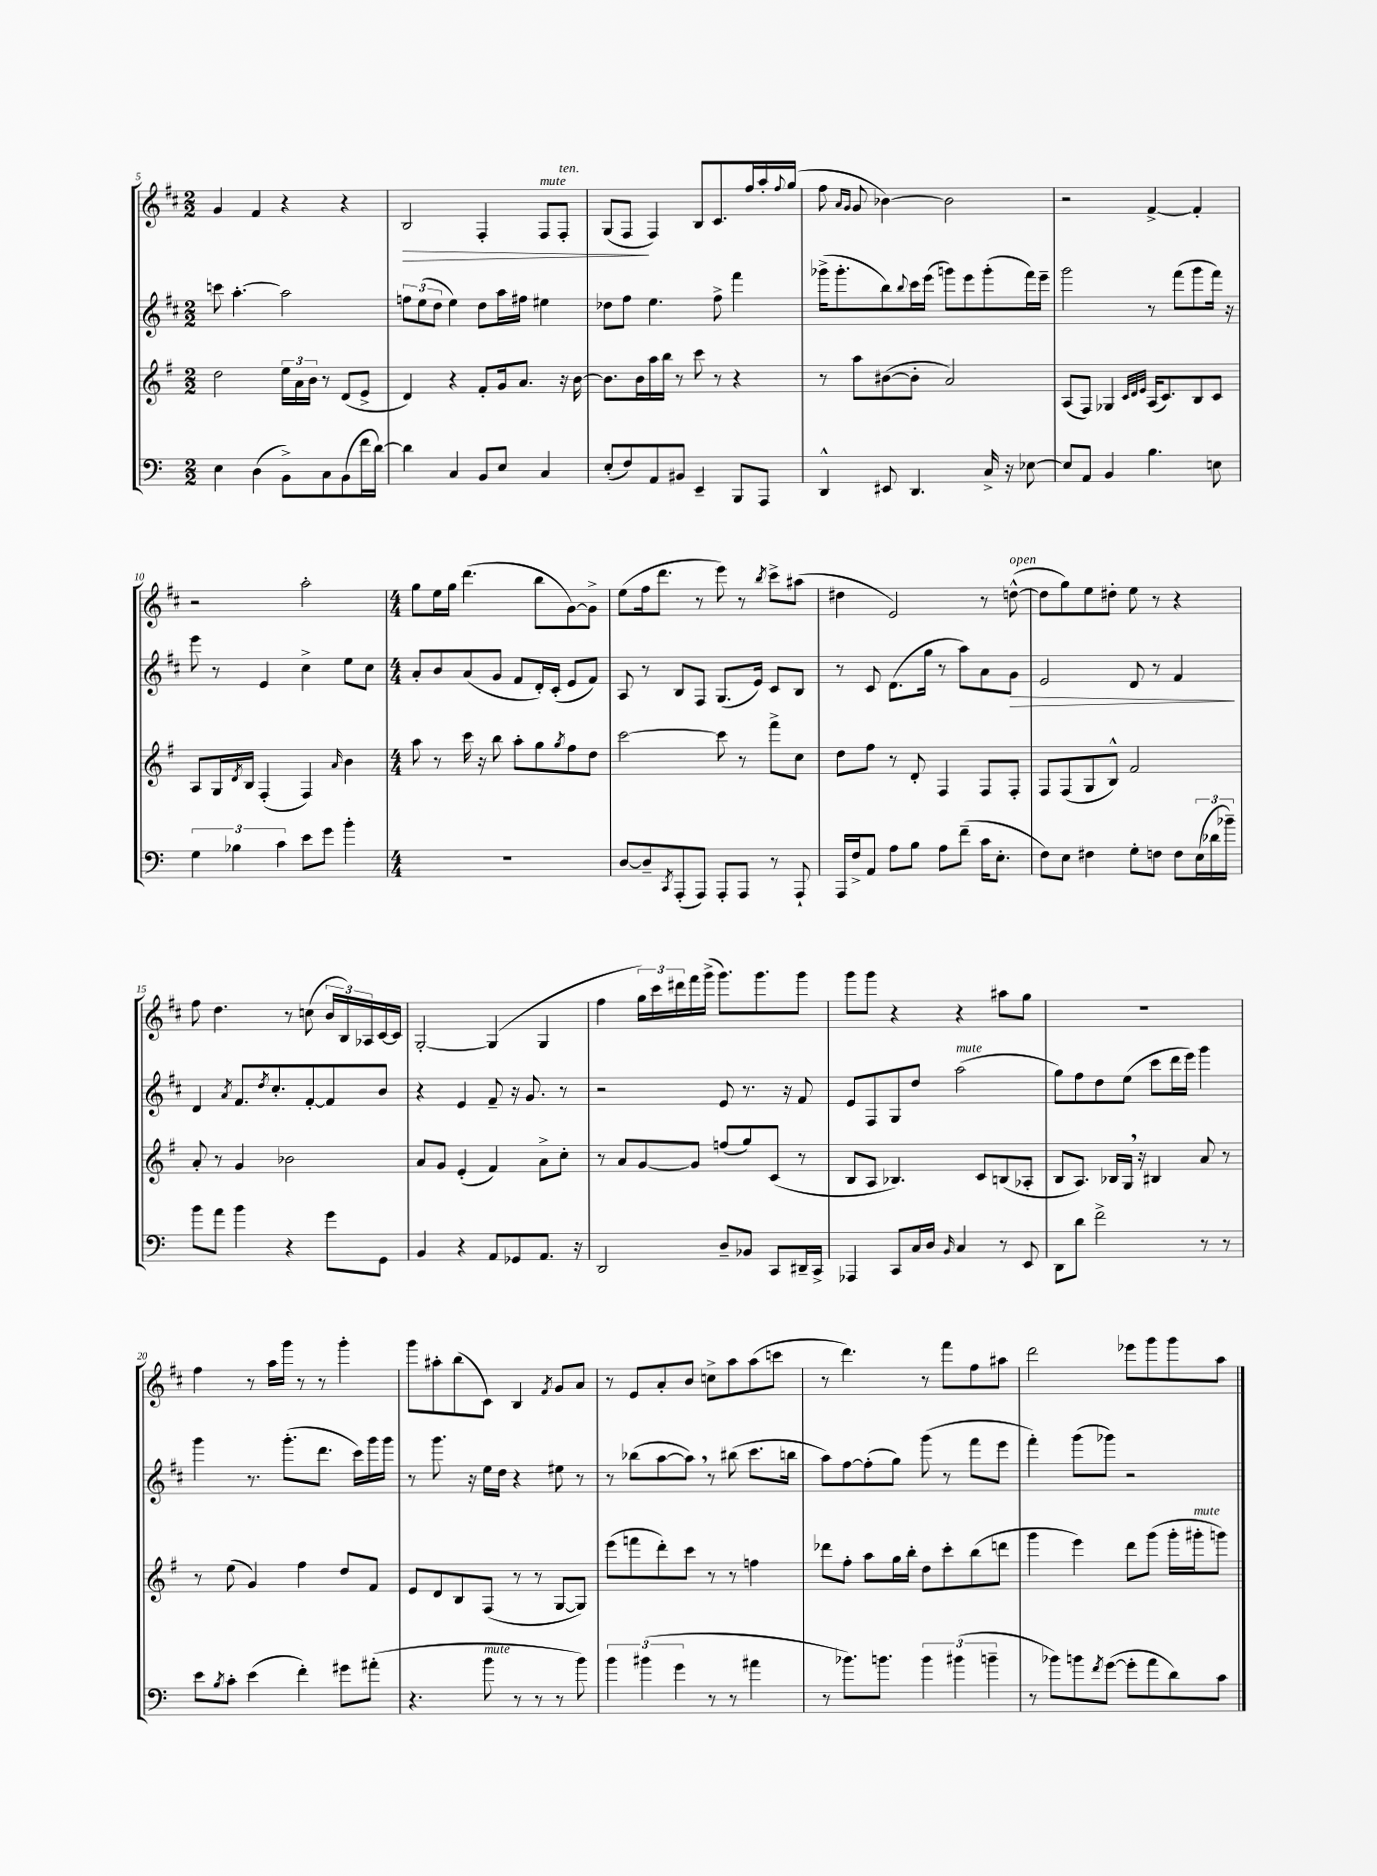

**kern	**kern	**kern	**dynam	**kern	**dynam
*part4	*part3	*part2	*part2	*part1	*part1
*staff4	*staff3	*staff2	*staff2	*staff1	*staff1
*clefF4	*clefG2	*clefG2	*	*clefG2	*
*k[]	*k[f#]	*k[f#c#]	*	*k[f#c#]	*
*M2/2	*M2/2	*M2/2	*	*M2/2	*
=5	=5	=5	=5	=5	=5
4E\	2dd\	8cccn\	.	4g/	.
.	.	[4.aa'\	.	.	.
(4D\	.	.	.	4f#/	.
8BB^\L)	24ee\LL	2aa\]	.	4r	.
.	24a\	.	.	.	.
.	24b\JJ	.	.	.	.
8C\	8r	.	.	.	.
(8BB\	(8d/L	.	.	4r	.
16f\L	8e^/J	.	.	.	.
[16d\JJ)	.	.	.	.	.
=6	=6	=6	=6	=6	=6
!	!	!	!	!	!LO:HP:b
4d\]	4d/)	12ffn\L	.	2B/	>
.	.	(12ee\	.	.	.
.	.	12dd\J	.	.	.
4C/	4r	4ee\)	.	.	.
8BB/L	8f#'/L	8dd\L	.	4F#'/	.
8E/J	16g/k	16aa\L	.	.	.
.	8.a/J	16ff#X\JJ	.	.	.
!	!	!	!	!LO:TX:a:i:t=mute	!
4C/	.	4ee#X\	.	8F#/L	.
!	!	!	!	!LO:TX:a:i:t=ten.	!
.	16r	.	.	8F#'/J	.
.	[16b\	.	.	.	.
=7	=7	=7	=7	=7	=7
(8E'/L	8.b\L]	8dd-X\L	.	(8G/L	.
8F/)	.	8ff#\J	.	8F#/J	.
.	16b\L	.	.	.	.
8AA/	16aa\	4.ee\	.	4F#/)	]
.	16bb\JJ	.	.	.	.
8BB#X/J	8r	.	.	.	.
4EE~/	8ccc\	.	.	8B/L	.
.	8r	8ff#^\	.	8.c#/	.
8BBB/L	4r	4fff#\	.	.	.
.	.	.	.	16ff#/L	.
8AAA/J	.	.	.	16aa'/	.
.	.	.	.	8qqff#/	.
.	.	.	.	(16gg/JJ	.
=8	=8	=8	=8	=8	=8
4DD^^/	8r	(16ggg-X^\KL	.	8ff#\	.
.	.	8.ggg-'\	.	.	.
.	.	.	.	16qqa/LL	.
.	.	.	.	16qqg/JJ	.
.	8aa\L	.	.	8g/	.
8EE#X/	([8b#X\	8bb\)	.	[4b-X\)	.
.	.	8qqbb/	.	.	.
4.DD/	8b#'\J]	16ccc#\L	.	.	.
.	.	(16eee\JJ	.	.	.
.	2a/)	8gggn\L)	.	2b-\]	.
.	.	8eee\	.	.	.
16C^/	.	(8ggg'\	.	.	.
16r	.	.	.	.	.
[8E-X\	.	16fff#\L)	.	.	.
.	.	16eee~\JJ	.	.	.
=9	=9	=9	=9	=9	=9
8E-/L]	(8A/L	2ggg\	.	2r	.
8AA/J	8F#/J)	.	.	.	.
4BB/	4G-X/	.	.	.	.
.	32qqc/LLL	.	.	.	.
.	32qqd/	.	.	.	.
.	32qqe/JJJ	.	.	.	.
4.B\	(16A/KL	8r	.	[4f#^/	.
.	8.c/)	.	.	.	.
.	.	(8fff#\L	.	.	.
.	8B/	8ggg\	.	4f#'/]	.
8En\	8c/J	16fff#\Jk)	.	.	.
.	.	16r	.	.	.
!!LO:LB:g=z
=10	=10	=10	=10	=10	=10
6G\	8A/L	8eee\	.	2r	.
.	16G/L	8r	.	.	.
6B-X\	.	.	.	.	.
.	8qd/	.	.	.	.
.	16B/JJ	.	.	.	.
.	(4F#'/	4e/	.	.	.
6c\	.	.	.	.	.
8e\L	4F#/)	4cc#^\	.	2aa'\	.
8g\J	.	.	.	.	.
.	16qqa/	.	.	.	.
4b'\	4b\	8ee\L	.	.	.
.	.	8cc#\J	.	.	.
=11	=11	=11	=11	=11	=11
*M4/4	*M4/4	*M4/4	*	*M4/4	*
1r	8aa\	8a'/L	.	8gg\L	.
.	8r	8b/	.	16ee\L	.
.	.	.	.	16gg\JJ	.
.	16ccc\	(8a/	.	(4.ddd\	.
.	16r	.	.	.	.
.	8bb\	8g/J	.	.	.
.	8aa'\L	8f#/L	.	.	.
.	8gg\	16d'/L)	.	8bb\L	.
.	.	(16c#'/JJ	.	.	.
.	8qgg/	.	.	.	.
.	8ff#\	8e/L	.	[8g\)	.
.	8dd\J	8f#/J)	.	8g^\J]	.
=12	=12	=12	=12	=12	=12
[8D/L	[2ccc\	8A/	.	(8ee\L	.
8D~/]	.	8r	.	16ff#\k	.
.	.	.	.	8.ddd\J	.
8qCC/	.	.	.	.	.
(8AAA'/	.	8B/L	.	.	.
8AAA/J)	.	8F#/J	.	8r	.
8AAA'/L	8ccc\]	(8.G/L	.	8eee\)	.
8AAA/J	8r	.	.	8r	.
.	.	16e/Jk)	.	.	.
.	.	.	.	8qbb/	.
8r	8fff#^\L	8c#/L	.	8ccc#^\L	.
8AAA`/	8cc\J	8B/J	.	(8aa#X\J	.
=13	=13	=13	=13	=13	=13
16AAA/LL	8dd\L	8r	.	4dd#X\	.
16F^/J	.	.	.	.	.
8AA/J	8ff#\J	8c#/	.	.	.
8A\L	8r	(8.d\L	.	2e/)	.
8B\J	8d'/	.	.	.	.
.	.	16gg\Jk	.	.	.
8A\L	4F#/	8r	.	.	.
(8f~\J	.	8aa\L)	.	.	.
16c\KL	8F#/L	8a\	.	8r	.
8.E'\J	.	.	.	.	.
!	!	!	!	!LO:TX:a:i:t=open	!
!	!	!	!LO:HP:b	!	!
.	8F#'/J	8g\J	>	([8ddn^^\	.
=14	=14	=14	=14	=14	=14
8F\L)	8F#/L	2e/	.	8dd\L]	.
8E\J	(8F#/	.	.	8gg\)	.
4F#X\	8G/	.	.	8ee\	.
.	8B^^/J)	.	.	8dd#X'\J	.
8G'\L	2f#/	8d/	.	8ee\	.
8Fn\J	.	8r	.	8r	.
8F\L	.	4f#/	.	4r	.
(24E\L	.	.	.	.	.
24d-X\	.	.	.	.	.
24b-X~\JJ)	.	.	.	.	.
.	.	.	]	.	.
!!LO:LB:g=z
=15	=15	=15	=15	=15	=15
8b\L	8a'/	4d/	.	8ff#\	.
8a\J	8r	.	.	4.dd\	.
.	.	8qa/	.	.	.
4b\	4g/	8.f#/L	.	.	.
.	.	8qdd/	.	.	.
.	.	8.cc#'/	.	.	.
4r	2b-X\	.	.	8r	.
.	.	[8f#'/	.	(8ccn\	.
8g\L	.	8f#/]	.	24b/LL	.
.	.	.	.	24B/)	.
.	.	.	.	24A-X/	.
8GG\J	.	8b/J	.	[16c#/	.
.	.	.	.	16c#/JJ]	.
=16	=16	=16	=16	=16	=16
4BB/	8a/L	4r	.	[2G'/	.
.	8g/J	.	.	.	.
4r	(4e'/	4e/	.	.	.
8AA/L	4f#/)	8f#~/	.	(4G/]	.
8GG-X/	.	16r	.	.	.
.	.	8.g/	.	.	.
8.AA/J	8a^\L	.	.	4G/	.
.	8cc'\J	8r	.	.	.
16r	.	.	.	.	.
=17	=17	=17	=17	=17	=17
2DD/	8r	2r	.	4ff#\	.
.	8a/L	.	.	.	.
.	[8g/	.	.	24gg\LL)	.
.	.	.	.	24ccc#\	.
.	.	.	.	24ddd#X\	.
.	8g/J]	.	.	16fff#\	.
.	.	.	.	(16ggg^\JJ	.
8D~/L	(8ffn/L	8e/	.	8.ggg\L)	.
8BB-X/J	8gg/)	8.r	.	.	.
.	.	.	.	8.ggg\	.
8CC/L	(8c/J	.	.	.	.
.	.	16r	.	.	.
16DD#X~/L	8r	8f#/	.	8ggg\J	.
16CC^/JJ	.	.	.	.	.
=18	=18	=18	=18	=18	=18
4AAA-X/	8B/L	8e/L	.	8ggg\L	.
.	8A/J	8F#/	.	8ggg\J	.
8CC/L	4.B-X/)	8G/	.	4r	.
16C/L	.	8dd/J	.	.	.
16D/JJ	.	.	.	.	.
16qqBB/	.	.	.	.	.
!	!	!LO:TX:a:i:t=mute	!	!	!
4C/	.	(2aa\	.	4r	.
.	8c/L	.	.	.	.
8r	(8Bn/	.	.	8aa#X\L	.
8EE/	8A-X'/J	.	.	8gg\J	.
=19	=19	=19	=19	=19	=19
8DD\L	8B/L	8gg\L)	.	1r	.
8d\J	8.A/J)	8ff#\	.	.	.
2f^\	.	8dd\	.	.	.
.	16B-X/LL	.	.	.	.
.	16G,/JJ	(8ee\J	.	.	.
.	16r	.	.	.	.
.	4B#X/	8ccc#\L	.	.	.
.	.	16ddd\L	.	.	.
.	.	16eee\JJ)	.	.	.
8r	8a/	4ggg\	.	.	.
8r	8r	.	.	.	.
!!LO:LB:g=z
=20	=20	=20	=20	=20	=20
8e\L	8r	4ggg\	.	4ff#\	.
8qB/	.	.	.	.	.
8c'\J	(8ee\	.	.	.	.
(4e\	4g/)	8.r	.	8r	.
.	.	.	.	16aa\LL	.
.	.	(8.ggg'\L	.	16ggg\JJ	.
4f'\)	4ff#\	.	.	8r	.
.	.	8.ddd\J	.	8r	.
8g#X\L	8dd/L	.	.	4ggg'\	.
.	.	16ccc#\LL)	.	.	.
(8a#X'\J	8f#/J	16ggg\	.	.	.
.	.	16ggg\JJ	.	.	.
=21	=21	=21	=21	=21	=21
4.r	8e/L	8r	.	8ggg\L	.
.	8d/	8.ggg\	.	8aa#X'\	.
.	8B/	.	.	(8bb\	.
.	.	16r	.	.	.
!LO:TX:a:i:t=mute	!	!	!	!	!
8b\	(8F#/J	16ee\LL	.	8c#\J)	.
.	.	16dd\JJ	.	.	.
8r	8r	4r	.	4B/	.
8r	8r	.	.	.	.
.	.	.	.	8qf#/	.
8r	[8G/L	8ee#X\	.	8g/L	.
8b\)	8G/J])	8r	.	8a/J	.
=22	=22	=22	=22	=22	=22
6b\	(8eee\L	8r	.	8r	.
.	8fffn\	(8bb-X\L	.	8e/L	.
(6b#X\	.	.	.	.	.
.	8ddd'\)	[8aa\	.	8a'/	.
6g\	.	.	.	.	.
.	8ccc\J	8aa,\J])	.	8b/J	.
8r	8r	8r	.	8ccn^\L	.
8r	8r	(8bb#X\	.	8aa\	.
4a#X\	4ffn\	8.ccc#\L	.	(8aa\	.
.	.	.	.	8cccn\J	.
.	.	16bbn\Jk	.	.	.
=23	=23	=23	=23	=23	=23
8r	8ddd-X\L	8aa\L)	.	8r	.
8.b-X\L)	8ff#'\J	[8ff#\	.	4.ddd\)	.
.	8aa\L	(8ff#'\]	.	.	.
8.bn\J	.	.	.	.	.
.	16gg\L	8gg\J)	.	.	.
.	16bb'\JJ	.	.	.	.
6b\	8dd\L	(8ggg\	.	8r	.
.	8ccc'\	8r	.	8fff#\L	.
(6b#X\	.	.	.	.	.
.	(8bb\	8fff#\L	.	8ff#\	.
6bn~\	.	.	.	.	.
.	8dddn\J	8eee\J	.	8aa#X\J	.
=24	=24	=24	=24	=24	=24
8r	4ggg\	4fff#'\)	.	2ddd\	.
8b-X\L)	.	.	.	.	.
8bn\	4eee\)	(8ggg\L	.	.	.
8qf/	.	.	.	.	.
([8g\J	.	8ggg-X\J)	.	.	.
8g'\L]	8ddd\L	2r	.	8eee-X\L	.
8a\	(8ggg\J	.	.	8ggg\	.
8d\)	16ggg'\LL	.	.	8ggg\	.
!	!LO:TX:a:i:t=mute	!	!	!	!
.	16ggg#X'\J	.	.	.	.
8c\J	8gggn\J)	.	.	8aa\J	.
==	==	==	==	==	==
*-	*-	*-	*-	*-	*-
